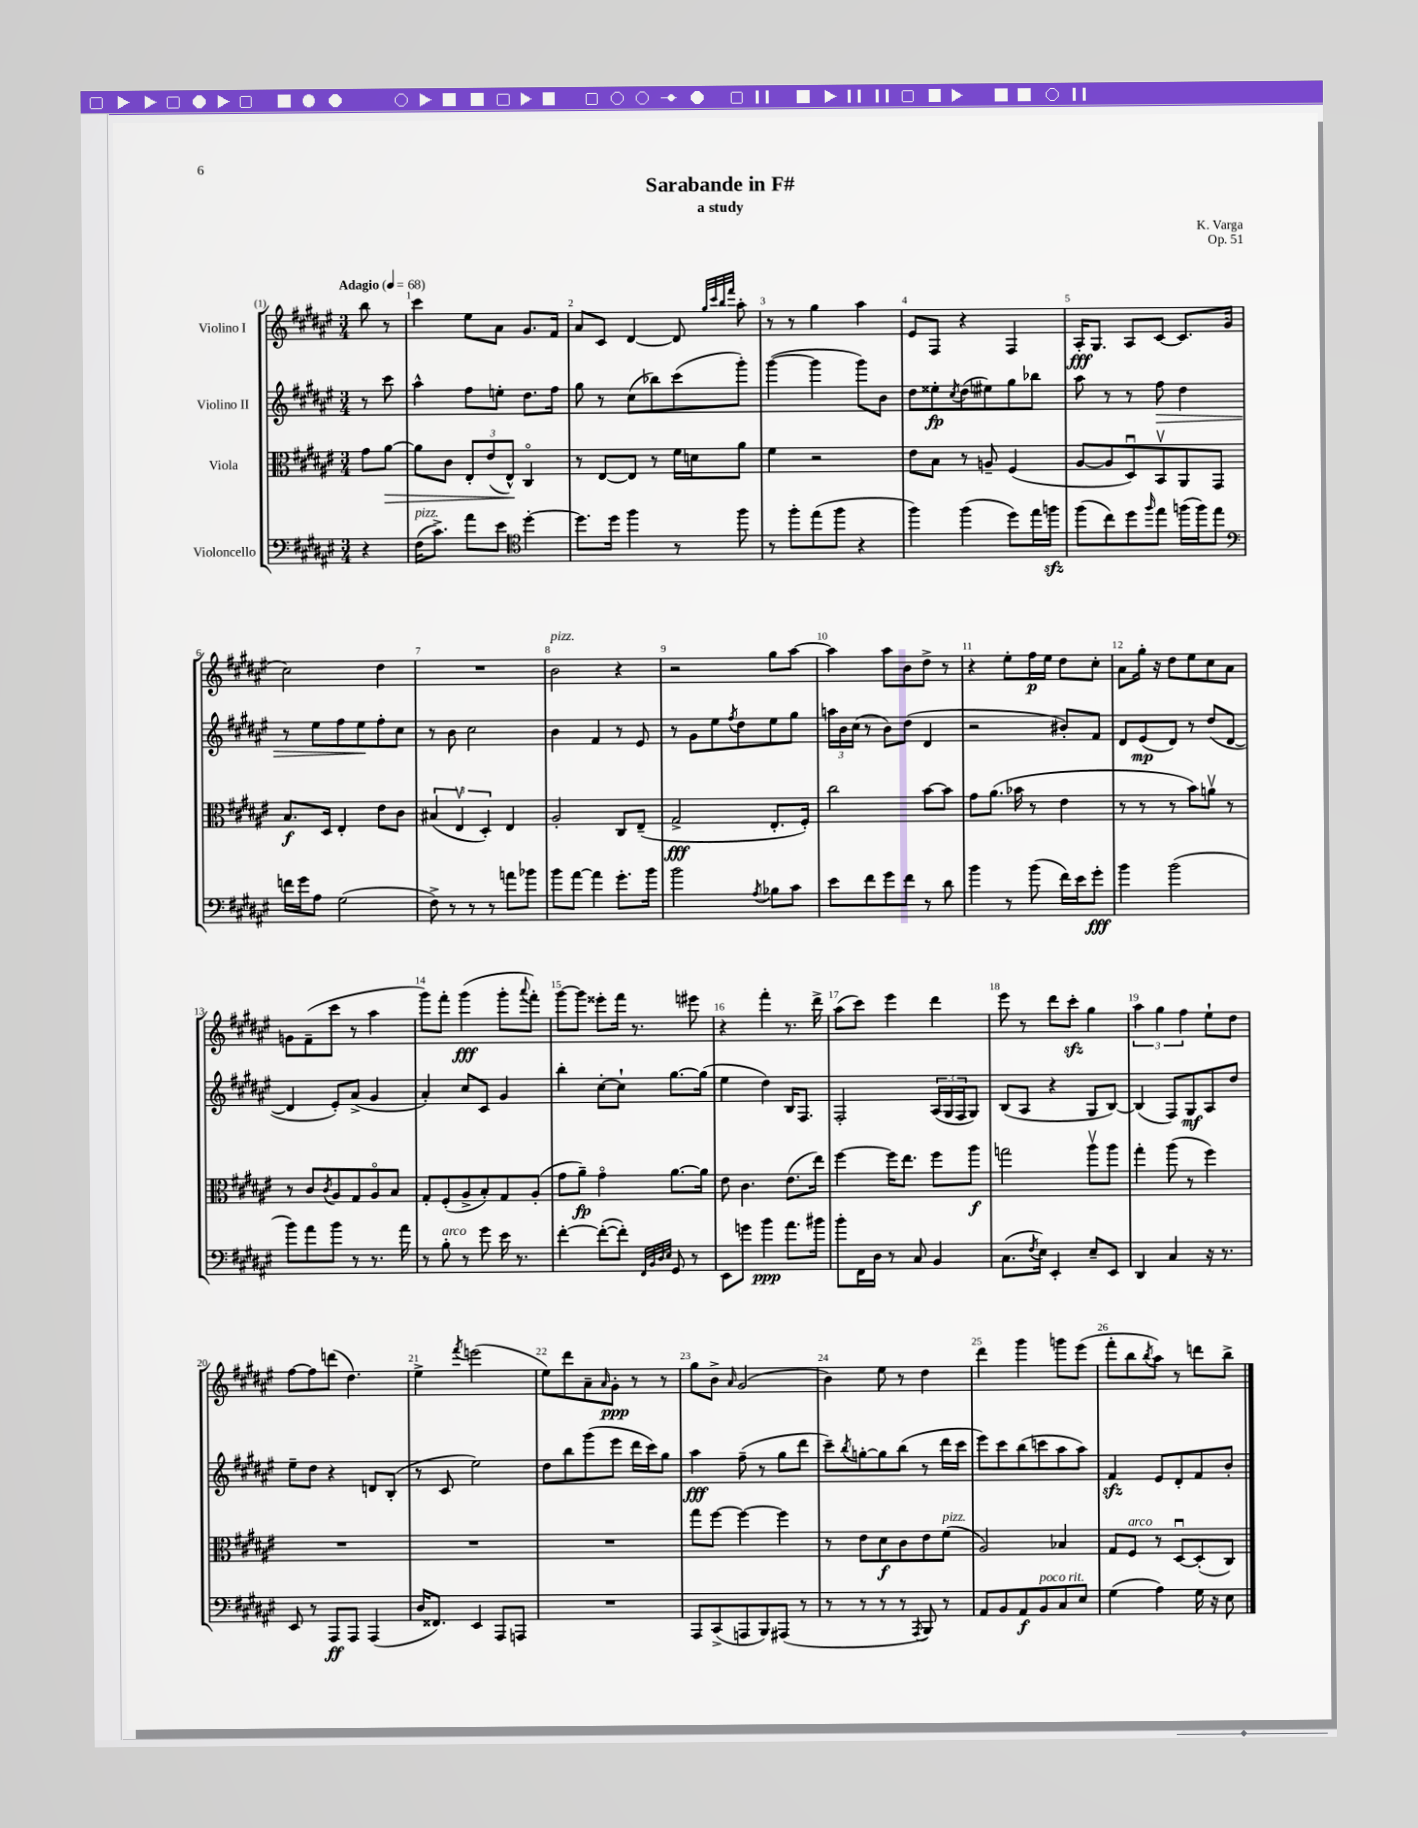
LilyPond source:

\header { title = "Sarabande in F#" composer = "K. Varga" subtitle = "a study" opus = "Op. 51" }
<<
\new StaffGroup <<
\new Staff = "s0" \with { instrumentName = "Violino I" } {
    \clef treble \key fis \major \numericTimeSignature \time 3/4 \partial 4 \tempo "Adagio" 4 = 68
    b''8 r8 |
    cis'''4 eis''8 ais'8 gis'8. fis'16 |
    ais'8 cis'8 dis'4~ dis'8 \grace { gis''32 cis'''32 b''32 fis'''32 } ais''8-. |
    r8 r8 gis''4 ais''4 |
    eis'8 fis8 r4 fis4 |
    ais16-.\fff gis8. ais8 cis'8~ cis'8. gis'16( |
    cis''2) dis''4 |
    R2. |
    b'2^\markup { \italic "pizz." } r4 |
    r2 gis''8 ais''8~ |
    ais''4 ais''8 b'8 dis''8-> r8 |
    r4 eis''8-. fis''16\p eis''16 dis''8 cis''8-. |
    ais'8 gis''16-. r16 dis''8 eis''8 cis''8 ais'8 |
    g'8 fis'8--( cis'''8 r8 ais''4 |
    gis'''8) fis'''8-. gis'''4\fff( gis'''8-. \appoggiatura { ais'''8 } fis'''8-.) |
    gis'''8~ gis'''8 eisis'''8-. fis'''16 r8. eis'''8 |
    r4 fis'''4-. r8. dis'''16-> |
    ais''8( cis'''8) eis'''4 dis'''4 |
    eis'''8 r8 dis'''8 cis'''8-.\sfz gis''4 |
    \tuplet 3/2 { ais''4 gis''4 fis''4 } eis''8-! dis''8 |
    fis''8~ fis''8 d'''8( dis''4.) |
    eis''4-> \acciaccatura { fis'''8 } e'''2( |
    eis''8) dis'''8 ais'8-- \grace { ais'16 } gis'8-.\ppp r8 r8 |
    gis''8 b'8-> \grace { ais'16 } gis'2( |
    b'4) eis''8 r8 dis''4 |
    dis'''4 gis'''4 g'''8 eis'''8( |
    fis'''8-. b''8 \acciaccatura { b''8 } ais''8) r8 d'''8 b''8-> \bar "|." |
}
\new Staff = "s1" \with { instrumentName = "Violino II" } {
    \clef treble \key fis \major \numericTimeSignature \time 3/4 \partial 4
    r8 cis'''8 |
    ais''4-^ fis''8 e''8-. dis''8. fis''16 |
    gis''8 r8 cis''8( bes''8) cis'''8( gis'''8-.) |
    gis'''4~( gis'''4 gis'''8) b'8 |
    dis''8 eisis''8-.\fp \acciaccatura { cis''8 } dis''8( eis''8) gis''8 bes''8 |
    ais''8 r8 r8 fis''8\> dis''4 |
    r8 eis''8 fis''8 eis''8\! fis''8-. cis''8 |
    r8 b'8 cis''2 |
    b'4 fis'4 r8 eis'8 |
    r8 gis'8 eis''8 \acciaccatura { fis''8 } dis''8 eis''8 gis''8 |
    \tuplet 3/2 { a''16 b'16 cis''16( } r8 b'8) dis''8( dis'4 |
    r2 bis'8-.) fis'8 |
    dis'8 eis'8\mp( dis'8) r8 dis''8( dis'8~ |
    dis'4 eis'8-.) ais'8->( gis'4 |
    ais'4-.) cis''8 cis'8 gis'4 |
    b''4-. cis''8~-. cis''8-! gis''8.~ gis''16( |
    eis''4 dis''4) b16 fis8. |
    fis2-. \tuplet 3/2 { ais16( gis16 fis16 } gis8) |
    b8( ais8 r4 gis8 b8~) |
    b4( fis8) gis8\mf ais8 dis''8 |
    eis''8-- dis''8 r4 d'8 b8-.( |
    r8 cis'8 eis''2) |
    dis''8 b''8 gis'''8( eis'''8 dis'''16 cis'''16) gis''8 |
    ais''4\fff fis''8--( r8 gis''8 dis'''8 |
    cis'''8--) \acciaccatura { b''8 } g''8~-. g''8 b''8( r8 dis'''16 cis'''16 |
    eis'''8) cis'''8 b''8( c'''8 ais''8 ais''8) |
    fis'4\sfz eis'8 dis'8-. fis'8 b'8-. \bar "|." |
}
\new Staff = "s2" \with { instrumentName = "Viola" } {
    \clef alto \key fis \major \numericTimeSignature \time 3/4 \partial 4
    gis'8 ais'8~\> |
    ais'8 cis'8 \tuplet 3/2 { eis8-. eis'8( eis8-^\!) } cis4\flageolet |
    r8 eis8~ eis8 r8 fis'16 d'16 ais'8 |
    fis'4 r2 |
    eis'8 b8 r8 a8-- fis4( |
    ais8~ ais8 dis8\downbow) b,8\upbow ais,8 gis,8 |
    b8.\f dis16 eis4-. eis'8 cis'8 |
    \tuplet 3/2 { bis4( eis4\upbow dis4-.) } eis4 |
    ais2-. cis8 eis8--( |
    gis2->\fff eis8.-. fis16-.) |
    cis''2 b'8~ b'8 |
    gis'8 ais'8.( bes'16 r8 eis'4 |
    r8 r8 r8 b'8) a'8\upbow r8 |
    r8 cis'8 \acciaccatura { cis'8 } ais8 gis8 ais8\flageolet b8 |
    gis8-. fis8-.( ais8-> b8-.) gis8 ais8-.( |
    gis'8 ais'8--\fp) gis'4\flageolet ais'8.~ ais'16 |
    eis'8 cis'4. eis'8.( eis''16) |
    fis''4~ fis''16 eis''8. fis''8 ais''8\f |
    g''2 ais''8\upbow ais''8 |
    gis''4-. ais''8( r8 fis''4) |
    R2. |
    R2. |
    R2. |
    gis''8 fis''8~ fis''4~ fis''4 |
    r8 eis'8 dis'8\f cis'8 eis'8 fis'8^\markup { \italic "pizz." }( |
    ais2) bes4 |
    gis8 fis8^\markup { \italic "arco" } r8 dis8~\downbow dis8-.( cis8) \bar "|." |
}
\new Staff = "s3" \with { instrumentName = "Violoncello" } {
    \clef bass \key fis \major \numericTimeSignature \time 3/4 \partial 4
    r4 |
    fis16^\markup { \italic "pizz." }( cis'8.->) ais'8 eis'8 \clef tenor dis''4~-. |
    dis''8. dis''16 fis''4 r8 fis''8 |
    r8 fis''8-. eis''8( fis''8 r4 |
    fis''4) fis''4( dis''8) eis''16 f''16\sfz |
    fis''8( cis''8) dis''8 \grace { fis''16 } eis''8 f''16( f''16) eis''8 |
    \clef bass f'16 gis'16 ais8 gis2( |
    fis8->) r8 r8 r8 a'8 bes'8 |
    b'8 ais'8~ ais'4 gis'8.-. b'16 |
    b'2 \acciaccatura { ais8 } bes8 cis'8 |
    eis'8 fis'8 gis'8 fis'8 r8 dis'8 |
    b'4 r8 b'8( fis'16) eis'16 gis'8-.\fff |
    b'4 b'2( |
    b'8) ais'8 b'8 r8 r8. ais'16 |
    r8 b8-.^\markup { \italic "arco" } r8 gis'8 eis'16 r8. |
    fis'4~-. fis'8~-.( fis'8-.) \grace { fis,32 b,32 dis32 eis32 } gis,8 r8 |
    eis,8 g'8 b'4\ppp ais'8. bis'16 |
    b'8-. fis,16 dis16 r8 cis8 b,4 |
    cis8.( \acciaccatura { fis8 } eis16) eis,4-. eis8-- eis,8 |
    dis,4 cis4 r16 r8. |
    eis,8 r8 ais,,8\ff ais,,8 ais,,4( |
    dis16 fisis,8.) eis,4 ais,,8 a,,8 |
    R2. |
    ais,,8 cis,8->( a,,8 b,,8) ais,,8( r8 |
    r8 r8 r8 r8 \acciaccatura { ais,,8 } b,,8) r8 |
    ais,8 b,8 ais,8\f b,8^\markup { \italic "poco rit." } cis8 eis8 |
    gis4( ais4) gis16 r16 eis8 \bar "|." |
}
>>
>>
\layout { \context { \Score \override BarNumber.break-visibility = ##(#f #t #t) barNumberVisibility = #all-bar-numbers-visible } }
